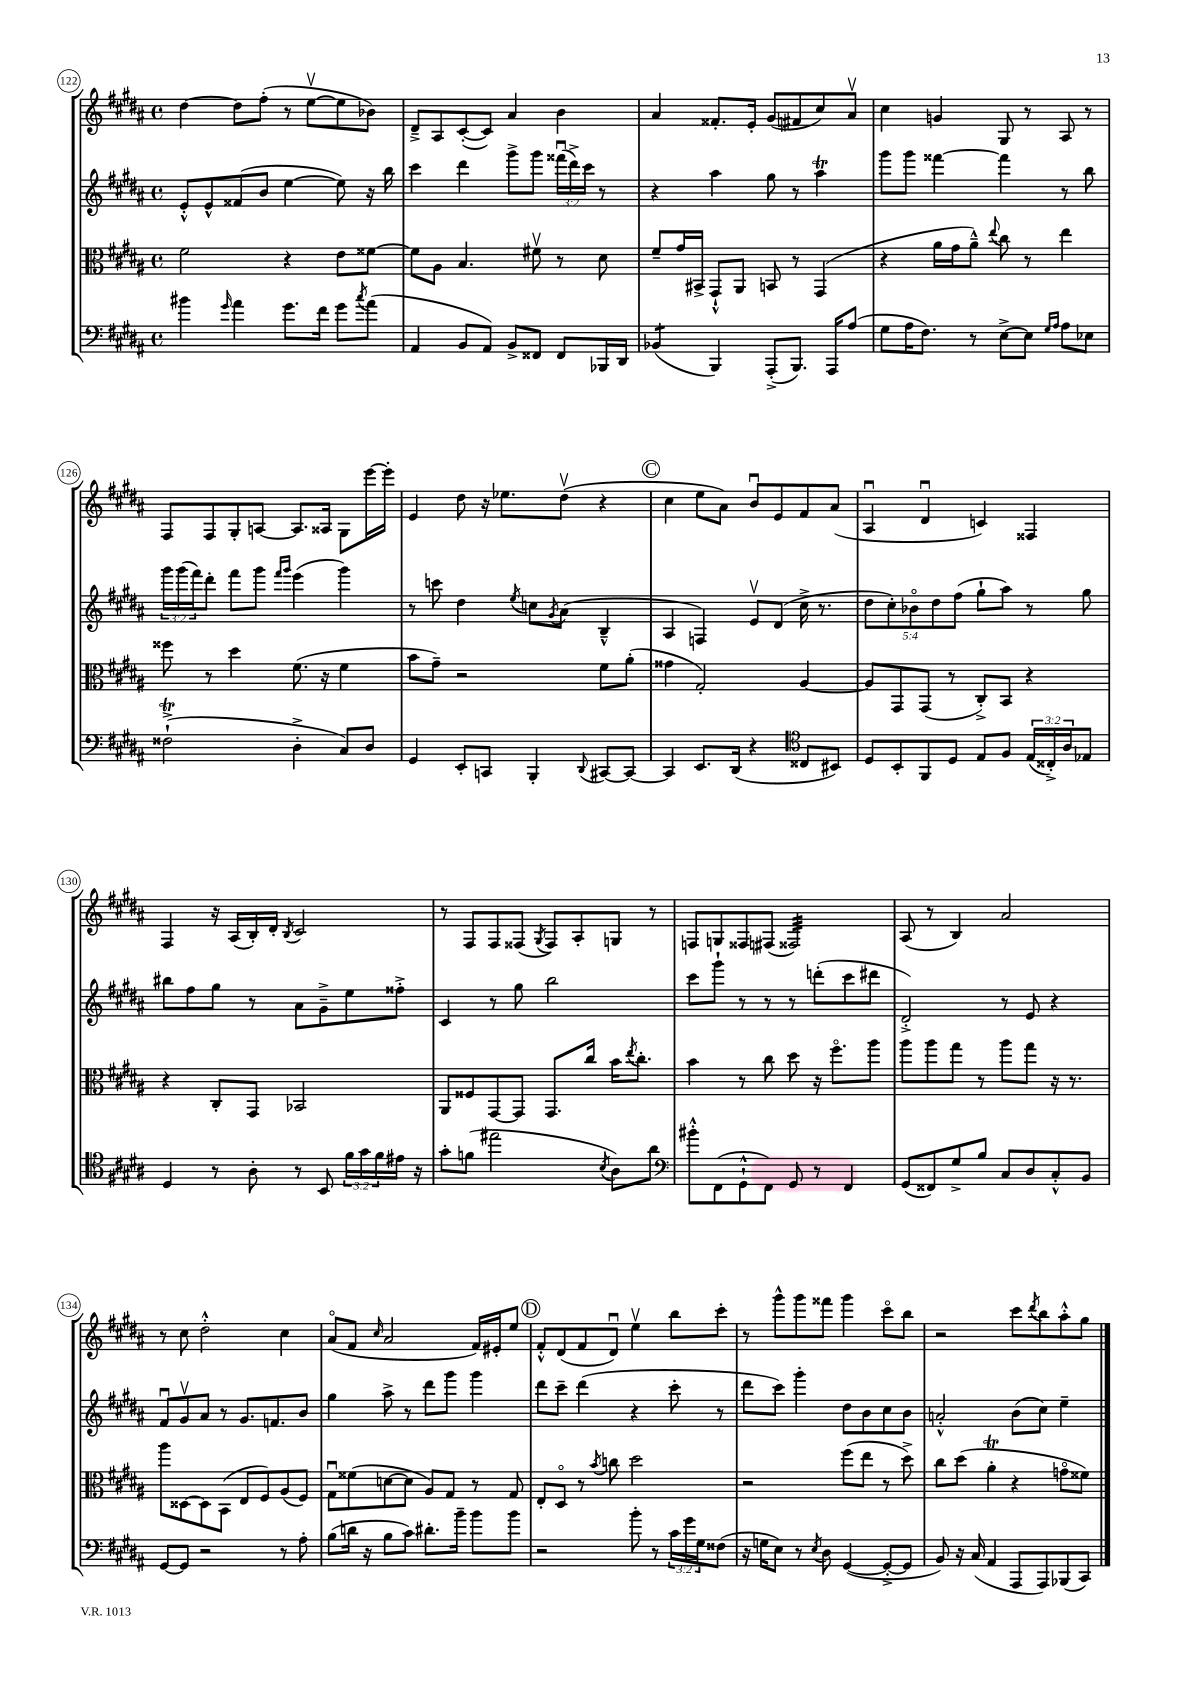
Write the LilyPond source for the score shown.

<<
\new StaffGroup <<
\new Staff = "s0" {
    \clef treble \key b \major \defaultTimeSignature \time 4/4
    dis''4~ dis''8 fis''8-.( r8 e''8~\upbow e''8 bes'8) |
    dis'8---> ais8 cis'8~-.( cis'8) ais'4 b'4 |
    ais'4 fisis'8.-. e'16-. gis'8( fis'8 cis''8) ais'8\upbow |
    cis''4 g'4 gis8 r8 ais8 r8 |
    fis8 fis8 gis8-. a8~ a8. aisis16 gis8 e'''16~ e'''16-. |
    e'4 dis''8 r16 ees''8. dis''8\upbow( r4 |
    \mark \markup { \circle "C" } cis''4 e''8 ais'8) b'8\downbow e'8 fis'8 ais'8( |
    ais4\downbow dis'4\downbow c'4) fisis4 |
    fis4 r16 ais16( b16-.) dis'16-. \acciaccatura { b8 } cis'2 |
    r8 fis8 fis8 fisis8( \acciaccatura { gis8 } fisis8) ais8-. g8 r8 |
    f8 g8 fisis8 fis8( fisis2:32) |
    ais8( r8 b4) ais'2 |
    r8 cis''8 dis''2-.-^ cis''4 |
    ais'8\flageolet( fis'8 \grace { cis''16 } ais'2 fis'16) eis'16-. e''8 |
    \mark \markup { \circle "D" } fis'8-.-^ dis'8( fis'8 dis'8\downbow) e''4\upbow b''8 cis'''8-. |
    r8 gis'''8-^ gis'''8 fisis'''8 gis'''4 cis'''8\flageolet b''8 |
    r2 cis'''8 \acciaccatura { dis'''8 } b''8 ais''8-.-^ gis''8 \bar "|." |
}
\new Staff = "s1" {
    \clef treble \key b \major \defaultTimeSignature \time 4/4 \override Staff.TupletNumber.text = #tuplet-number::calc-fraction-text
    e'8-.-^ e'8-^ fisis'8( b'8 e''4~ e''8) r16 b''16 |
    cis'''4 dis'''4 gis'''8-> gis'''8 \tuplet 3/2 { fisis'''16\downbow( dis'''16->) cis'''16 } r8 |
    r4 ais''4 gis''8 r8 ais''4\trill |
    gis'''8 gis'''8 fisis'''4~ fisis'''4 r8 b''8 |
    \tuplet 3/2 { gis'''16 gis'''16( fis'''16) } dis'''8-. fis'''8 gis'''8 \grace { fis'''16 gis'''16 } e'''4( gis'''4) |
    r8 c'''8 dis''4 \acciaccatura { e''8 } c''8 \acciaccatura { gis'8 } ais'8( b4---^ |
    \mark \markup { \circle "C" } ais4 f4) e'8\upbow dis'8( cis''16-> r8. |
    \tuplet 5/4 { dis''8 cis''8-.) bes'8\flageolet dis''8 fis''8( } gis''8-! ais''8) r8 gis''8 |
    bis''8 fis''8 gis''8 r8 ais'8 gis'8---> e''8 fisis''8-.-> |
    cis'4 r8 gis''8 b''2 |
    cis'''8 gis'''8-! r8 r8 r8 d'''8-.( cis'''8 dis'''8 |
    dis'2-.->) r8 e'8 r4 |
    fis'8\downbow gis'8\upbow ais'8 r8 gis'8. f'8. b'8 |
    gis''4 ais''8-> r8 dis'''8 gis'''8 gis'''4 |
    \mark \markup { \circle "D" } dis'''8 cis'''8-- dis'''4( r4 cis'''8-. r8 |
    dis'''8 cis'''8) gis'''4-. dis''8 b'8 cis''8 b'8 |
    a'2-.-^ b'8( cis''8) e''4-- \bar "|." |
}
\new Staff = "s2" {
    \clef alto \key b \major \defaultTimeSignature \time 4/4
    fis'2 r4 e'8 fisis'8~ |
    fisis'8 ais8 b4. fis'8\upbow r8 dis'8 |
    fis'8-- gis'16 bis,16-> gis,8-!-^ ais,8 b,8 r8 gis,4( |
    r4 ais'16 gis'16 ais'8---^) \appoggiatura { e''8 } cis''8 r8 e''4 |
    fisis''8 r8 dis''4 fis'8.( r16 fis'4 |
    b'8 gis'8--) r2 fis'8 ais'8-.( |
    \mark \markup { \circle "C" } gisis'4 gis2-.) ais4~ |
    ais8 gis,8 gis,8( r8 cis8-.->) b,8 r4 |
    r4 cis8-. gis,8 bes,2 |
    ais,8 fisis8 gis,8~ gis,8 gis,8. cis''16 b'16 \acciaccatura { e''8 } cis''8.-. |
    b'4 r8 cis''8 dis''8 r16 fis''8.\flageolet ais''8 |
    ais''8 ais''8 gis''8 r8 ais''8 gis''8 r16 r8. |
    ais''8 disis8~ disis8 b,8( e8 fis8) ais8( fis8) |
    gis8\downbow fisis'8( d'8~ d'8 ais8) gis8 r8 gis8 |
    \mark \markup { \circle "D" } e8-. dis8\flageolet r8 \acciaccatura { b'8 } c''8 dis''2 |
    r2 fis''8( e''8 r8 dis''8->) |
    cis''8 dis''8( ais'4-.\trill r4 g'8\flageolet fisis'8) \bar "|." |
}
\new Staff = "s3" {
    \clef bass \key b \major \defaultTimeSignature \time 4/4 \override Staff.TupletNumber.text = #tuplet-number::calc-fraction-text
    bis'4 \grace { gis'16 } ais'4 gis'8. fis'16 gis'8 \acciaccatura { cis''8 } ais'8( |
    ais,4 b,8 ais,8) b,8-> fisis,8 fisis,8 bes,,16 dis,16 |
    bes,4:8( b,,4) ais,,8-.->( b,,8.) ais,,16 ais8( |
    gis8 ais16 fis8.) r8 e8~-> e8 \grace { gis16 ais16 } ais8 ees8 |
    fisis2-!->\trill( dis4-.-> cis8) dis8 |
    gis,4 e,8-. c,8 b,,4-. \appoggiatura { dis,8 } cis,8~ cis,8~ |
    \mark \markup { \circle "C" } cis,4 e,8. dis,16( r4 \clef tenor cisis8 bis,8) |
    dis8 b,8-. fis,8 dis8 e8 fis8 \tuplet 3/2 { e16( cisis16-.->) ais16 } ees8 |
    dis4 r8 ais8-. r8 b,8 \tuplet 3/2 { fis'16 gis'16 fis'16 } eis'16 r16 |
    gis'8-. f'8( eis''2 \acciaccatura { b8 } ais8) ais'8 |
    \clef bass bis'8-.-^ fis,8( gis,8-!-^ fis,8) gis,8 r8 fis,4 |
    gis,8( fisis,8) gis8-> b8 cis8 dis8 cis8-.-^ b,8 |
    gis,8~ gis,8 r2 r8 ais8-. |
    b8( d'16 r16 b8 cis'8) dis'8.-. b'16-- b'8 b'8 |
    \mark \markup { \circle "D" } r2 b'8-. r8 \tuplet 3/2 { cis'16 gis'16 gis16 } fisis8( |
    r16 g16 e8) r8 \acciaccatura { e8 } dis8 gis,4~( gis,8~-.-> gis,8 |
    b,8) r16 cis16( ais,4 ais,,8 ais,,8) bes,,8( cis,8) \bar "|." |
}
>>
>>
\layout { \context { \Score currentBarNumber = #122 \override BarNumber.stencil = #(make-stencil-circler 0.1 0.3 ly:text-interface::print) } }
